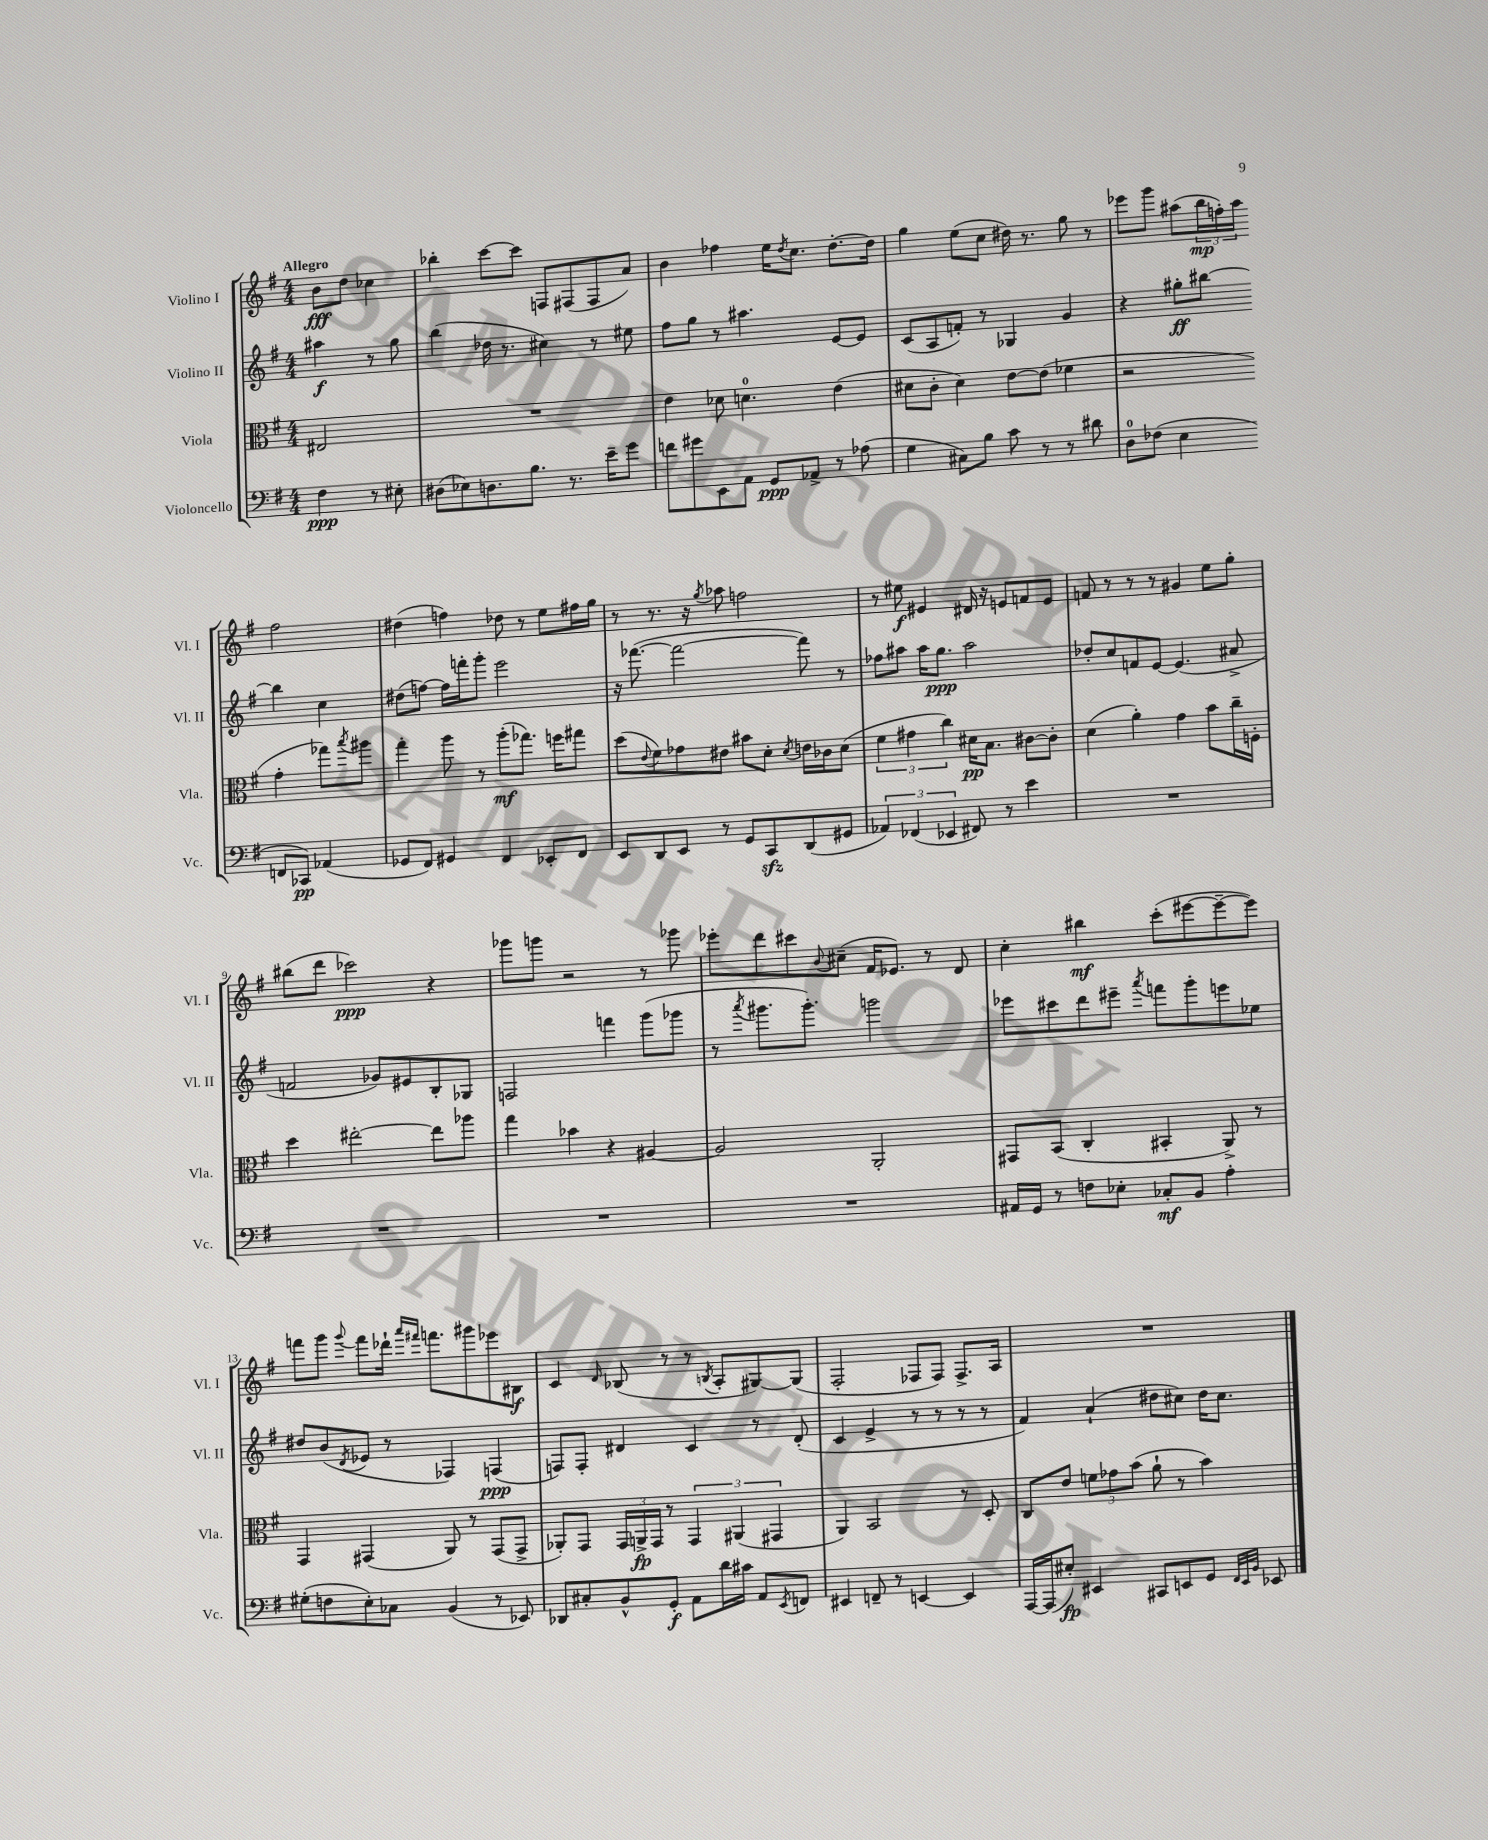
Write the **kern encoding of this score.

**kern	**dynam	**kern	**dynam	**kern	**dynam	**kern	**dynam
*part4	*part4	*part3	*part3	*part2	*part2	*part1	*part1
*staff4	*staff4	*staff3	*staff3	*staff2	*staff2	*staff1	*staff1
*I"Violoncello	*	*I"Viola	*	*I"Violino II	*	*I"Violino I	*
*I'Vc.	*	*I'Vla.	*	*I'Vl. II	*	*I'Vl. I	*
*clefF4	*	*clefC3	*	*clefG2	*	*clefG2	*
*k[f#]	*	*k[f#]	*	*k[f#]	*	*k[f#]	*
*M4/4	*	*M4/4	*	*M4/4	*	*M4/4	*
=	=	=	=	=	=	=	=
!	!	!	!	!	!	!LO:TX:a:B:t=Allegro	!
4F#\	ppp	2E#X/	.	4aa#X\	f	8b\L	fff
.	.	.	.	.	.	8dd\J	.
8r	.	.	.	8r	.	4cc-X\	.
8E#X'\	.	.	.	8gg\	.	.	.
=1	=1	=1	=1	=1	=1	=1	=1
(8D#X\L	.	1r	.	(4bb\	.	4bb-X'\	.
8E-X\)	.	.	.	.	.	.	.
8.Dn\	.	.	.	16dd-X\	.	[8ccc\L	.
.	.	.	.	8.r	.	.	.
.	.	.	.	.	.	8ccc\J]	.
8.B\J	.	.	.	.	.	.	.
.	.	.	.	4cc#X\)	.	8Fn/L	.
8.r	.	.	.	.	.	(8F#X/	.
.	.	.	.	8r	.	8F#/	.
16e~\KL	.	.	.	.	.	.	.
8g\J	.	.	.	8ee#X\	.	8a/J)	.
=2	=2	=2	=2	=2	=2	=2	=2
8fn\L	.	4e\	.	8ff#\L	.	4b\	.
8g#X\	.	.	.	8gg\J	.	.	.
8EE\	.	8d-X\	.	8r	.	4ff-X\	.
8AA\J	.	4.dn\	.	4.aa#X\	.	.	.
8GG/L	ppp	.	.	.	.	16ee\KL	.
.	.	.	.	.	.	8qdd/	.
.	.	.	.	.	.	8.cc\J	.
8AA-X^/J	.	.	.	.	.	.	.
8r	.	(4e\	.	[8e/L	.	[8.dd'\L	.
(8A-X\	.	.	.	8e/J]	.	.	.
.	.	.	.	.	.	16dd\Jk]	.
=3	=3	=3	=3	=3	=3	=3	=3
4G\	.	8d#X\L	.	(8c/L	.	4gg\	.
.	.	8c'\J	.	8A/	.	.	.
8C#X\L)	.	4d#\)	.	8fn'/J)	.	(8ee\L	.
8B\J	.	.	.	8r	.	8cc\J	.
8c\	.	[8e\L	.	4G-X/	.	16dd#X\)	.
.	.	.	.	.	.	8.r	.
8r	.	(8e\J]	.	.	.	.	.
8r	.	4f-X\	.	4g/	.	8gg\	.
8d#X\	.	.	.	.	.	8r	.
=4	=4	=4	=4	=4	=4	=4	=4
8D\L	.	2r	.	4r	.	8eee-X\L	.
(8F-X\J	.	.	.	.	.	8ggg\J	.
4E\	.	.	.	8gg#X'\L	ff	(8aa#X\L	.
.	.	.	.	[8bb#X\J	.	24bb\L	mp
.	.	.	.	.	.	24ffn'\)	.
.	.	.	.	.	.	24aa#\JJ	.
8FFn/L	.	4g'\	.	4bb#\]	.	2ff\	.
8CC-X/J)	pp	.	.	.	.	.	.
(4AA-X/	.	8gg-X\L)	.	4cc\	.	.	.
.	.	8qbb/	.	.	.	.	.
.	.	8aa#X\J	.	.	.	.	.
!!LO:LB:g=z
=5	=5	=5	=5	=5	=5	=5	=5
8GG-X/L	.	4gg'\	.	(8dd#X\L	.	(4dd#X\	.
8FF#/J)	.	.	.	[8ffn\J)	.	.	.
4GG#X/	.	8aa\	.	16ff\LL]	.	4ffn\)	.
.	.	.	.	16fffn'\J	.	.	.
.	.	8r	.	8ggg'\J	.	.	.
4FF#/	.	(8aa'\L	mf	2eee\	.	8dd-X\	.
.	.	8.gg-X\J)	.	.	.	8r	.
8EE-X'/L	.	.	.	.	.	8ee\L	.
.	.	16ffn\KL	.	.	.	.	.
8FF#/J	.	8gg#X\J	.	.	.	16ff#X\L	.
.	.	.	.	.	.	16gg\JJ	.
=6	=6	=6	=6	=6	=6	=6	=6
8EE/L	.	(8dd\L	.	16r	.	8r	.
.	.	.	.	([8.fff-X\	.	.	.
.	.	8qqe/	.	.	.	.	.
8DD/	.	8f#\)	.	.	.	8.r	.
8EE/J	.	8g-X\	.	2fff-\_	.	.	.
.	.	.	.	.	.	16r	.
.	.	.	.	.	.	8qgg/	.
8r	.	8e#X\J	.	.	.	8aa-X\	.
8GG/L	.	8b#X\L	.	.	.	2ffn\	.
8CCzz/	.	8d'\J	.	.	.	.	.
.	.	8qd/	.	.	.	.	.
(8DD/	.	16en\LL	.	8fff-\])	.	.	.
.	.	16c-X\J	.	.	.	.	.
8GG#X/J	.	(8d\J	.	8r	.	.	.
=7	=7	=7	=7	=7	=7	=7	=7
6AA-X/)	.	6f#\	.	8ff-X\L	.	8r	.
.	.	.	.	8aa#X\J	.	8ee#X\	f
(6FF-X/	.	6g#X\	.	.	.	.	.
.	.	.	.	16aa#\KL	.	4e#X/	.
.	.	.	.	8.gg\J	ppp	.	.
6EE-X/	.	6cc\)	.	.	.	.	.
8FF#X/)	.	16d#X\KL	pp	2aa#\	.	16d#X/	.
.	.	8.B\J	.	.	.	16r	.
8r	.	.	.	.	.	8en/L	.
4e\	.	[8c#X\L	.	.	.	8fn/	.
.	.	8c#'\J]	.	.	.	8e/J	.
=8	=8	=8	=8	=8	=8	=8	=8
1r	.	(4d\	.	8dd-X'/L	.	8fn/	.
.	.	.	.	8cc/	.	8r	.
.	.	4a'\)	.	8fn/	.	8r	.
.	.	.	.	[8e/J	.	8r	.
.	.	4g\	.	(4.e/]	.	4g#X/	.
.	.	8b\L	.	.	.	8ee\L	.
.	.	16cc~\L	.	8a#X^/	.	8gg'\J	.
.	.	16Fn'\JJ	.	.	.	.	.
!!LO:LB:g=z
=9	=9	=9	=9	=9	=9	=9	=9
1r	.	4dd\	.	2fn/	.	(8bb#X\L	.
.	.	.	.	.	.	8ddd\J	.
.	.	[2ee#X'\	.	.	.	2ccc-X\)	ppp
.	.	.	.	8g-X/L)	.	.	.
.	.	.	.	8e#X/	.	.	.
.	.	8ee#\L]	.	8B'/	.	4r	.
.	.	8aa-X\J	.	8G-X/J	.	.	.
=10	=10	=10	=10	=10	=10	=10	=10
1r	.	4gg\	.	2Fn/	.	8ggg-X\L	.
.	.	.	.	.	.	8gggn\J	.
.	.	4b-X\	.	.	.	2r	.
.	.	4r	.	4fffn\	.	.	.
.	.	[4A#X/	.	(8ggg\L	.	8r	.
.	.	.	.	8ggg-X\J	.	8ggg-X\	.
=11	=11	=11	=11	=11	=11	=11	=11
1r	.	2A#/]	.	8r	.	8eee-X'\L	.
.	.	.	.	8qaaa/	.	.	.
.	.	.	.	8.ggg#X\L	.	8ddd\	.
.	.	.	.	.	.	8ccc#X\	.
.	.	.	.	8.ggg#'\J)	.	.	.
.	.	.	.	.	.	8qqb/	.
.	.	.	.	.	.	(8cc#X~\J	.
.	.	2AA'/	.	2gggn\	.	16f#/KL	.
.	.	.	.	.	.	8.e-X/J)	.
.	.	.	.	.	.	8r	.
.	.	.	.	.	.	8d/	.
=12	=12	=12	=12	=12	=12	=12	=12
16AA#X/LL	.	8GG#X/L	.	8eee-X\L	.	4cc'\	.
16GG/JJ	.	.	.	.	.	.	.
8r	.	(8BB/J	.	8ccc#X\	.	.	.
8Fn\L	.	4C'/	.	8ddd\	.	4bb#X\	mf
8E-X'\J	.	.	.	8eee#X~\J	.	.	.
.	.	.	.	8qaaa/	.	.	.
8C-X'/L	mf	4BB#X'/	.	8fffn\L	.	(8ccc'\L	.
8BB/J	.	.	.	8ggg'\	.	[8eee#X\	.
4A'\	.	8AA^/)	.	8eeen\	.	8eee#~\_	.
.	.	8r	.	8ee-X\J	.	8eee#\J])	.
!!LO:LB:g=z
=13	=13	=13	=13	=13	=13	=13	=13
(8G#X'\L	.	4GG/	.	8dd#X/L	.	8fffn\L	.
8Fn\	.	.	.	(8b/	.	8ggg\J	.
.	.	.	.	8qd/	.	8qqggg/	.
8E'\)	.	(4GG#X/	.	8e-X/J	.	8fff\L	.
8C-X\J	.	.	.	8r	.	16ddd-X`\Jk	.
.	.	.	.	.	.	16qqaaa/LL	.
.	.	.	.	.	.	16qqfff#X/JJ	.
.	.	.	.	.	.	8.fffn\L	.
(4BB/	.	8AA/)	.	4F-X/)	.	.	.
.	.	8r	.	.	.	8ggg#X\	.
8r	.	(8GG#/L	.	(4Fn/	ppp	8eee-X\	.
8EE-X/)	.	8GG#^/J	.	.	.	8B#X\J	f
=14	=14	=14	=14	=14	=14	=14	=14
8DD-X/L	.	8AA-X'/L)	.	8Fn/L)	.	4c/	.
8C#X'/	.	8GG/J	.	8F'/J	.	.	.
.	.	.	.	.	.	16qqd/	.
8BB^^/	.	24GG/LL	.	4d#X/	.	(8B-X/	.
.	.	24AAn^/	fp	.	.	.	.
.	.	24GG/JJ	.	.	.	.	.
8GG'/J	f	8r	.	.	.	8r	.
8AA\L	.	6GG/	.	4c/	.	8r	.
.	.	.	.	.	.	8qBn/	.
16d\L	.	.	.	.	.	8A'/L	.
.	.	(6AA#X/	.	.	.	.	.
16c#X\JJ	.	.	.	.	.	.	.
8AA/L	.	.	.	8r	.	[8G#X/)	.
.	.	6GG#X/	.	.	.	.	.
8qEE/	.	.	.	.	.	.	.
8FFn/J	.	.	.	(8d#'/	.	(8G#/J]	.
=15	=15	=15	=15	=15	=15	=15	=15
4EE#X/	.	4AA/)	.	4c/	.	2F#'/	.
8FFn~/	.	2BB/	.	4e^/	.	.	.
8r	.	.	.	.	.	.	.
[4EEn/	.	.	.	8r	.	8F-X/L	.
.	.	.	.	8r	.	8F-/J)	.
4EE/]	.	8r	.	8r	.	8.F-^/L	.
.	.	8D'/	.	8r	.	.	.
.	.	.	.	.	.	16A/Jk	.
=16	=16	=16	=16	=16	=16	=16	=16
[16AAA/LL	.	8C/L	.	4f#/)	.	1r	.
(16AAA/J]	.	.	.	.	.	.	.
8E#X'/J)	fp	8e/J	.	.	.	.	.
4EE#X/	.	12fn\L	.	(4a`/	.	.	.
.	.	12g-X\	.	.	.	.	.
.	.	(12b\J	.	.	.	.	.
8CC#X/L	.	8a`\	.	8dd#X\L	.	.	.
8EEn/	.	8r	.	8cc#X\J)	.	.	.
8GG/J	.	4b\)	.	16dd#\KL	.	.	.
.	.	.	.	8.cc#\J	.	.	.
32qqFF#/LLL	.	.	.	.	.	.	.
32qqEE/	.	.	.	.	.	.	.
32qqBB/JJJ	.	.	.	.	.	.	.
8EE-X/	.	.	.	.	.	.	.
==	==	==	==	==	==	==	==
*-	*-	*-	*-	*-	*-	*-	*-
